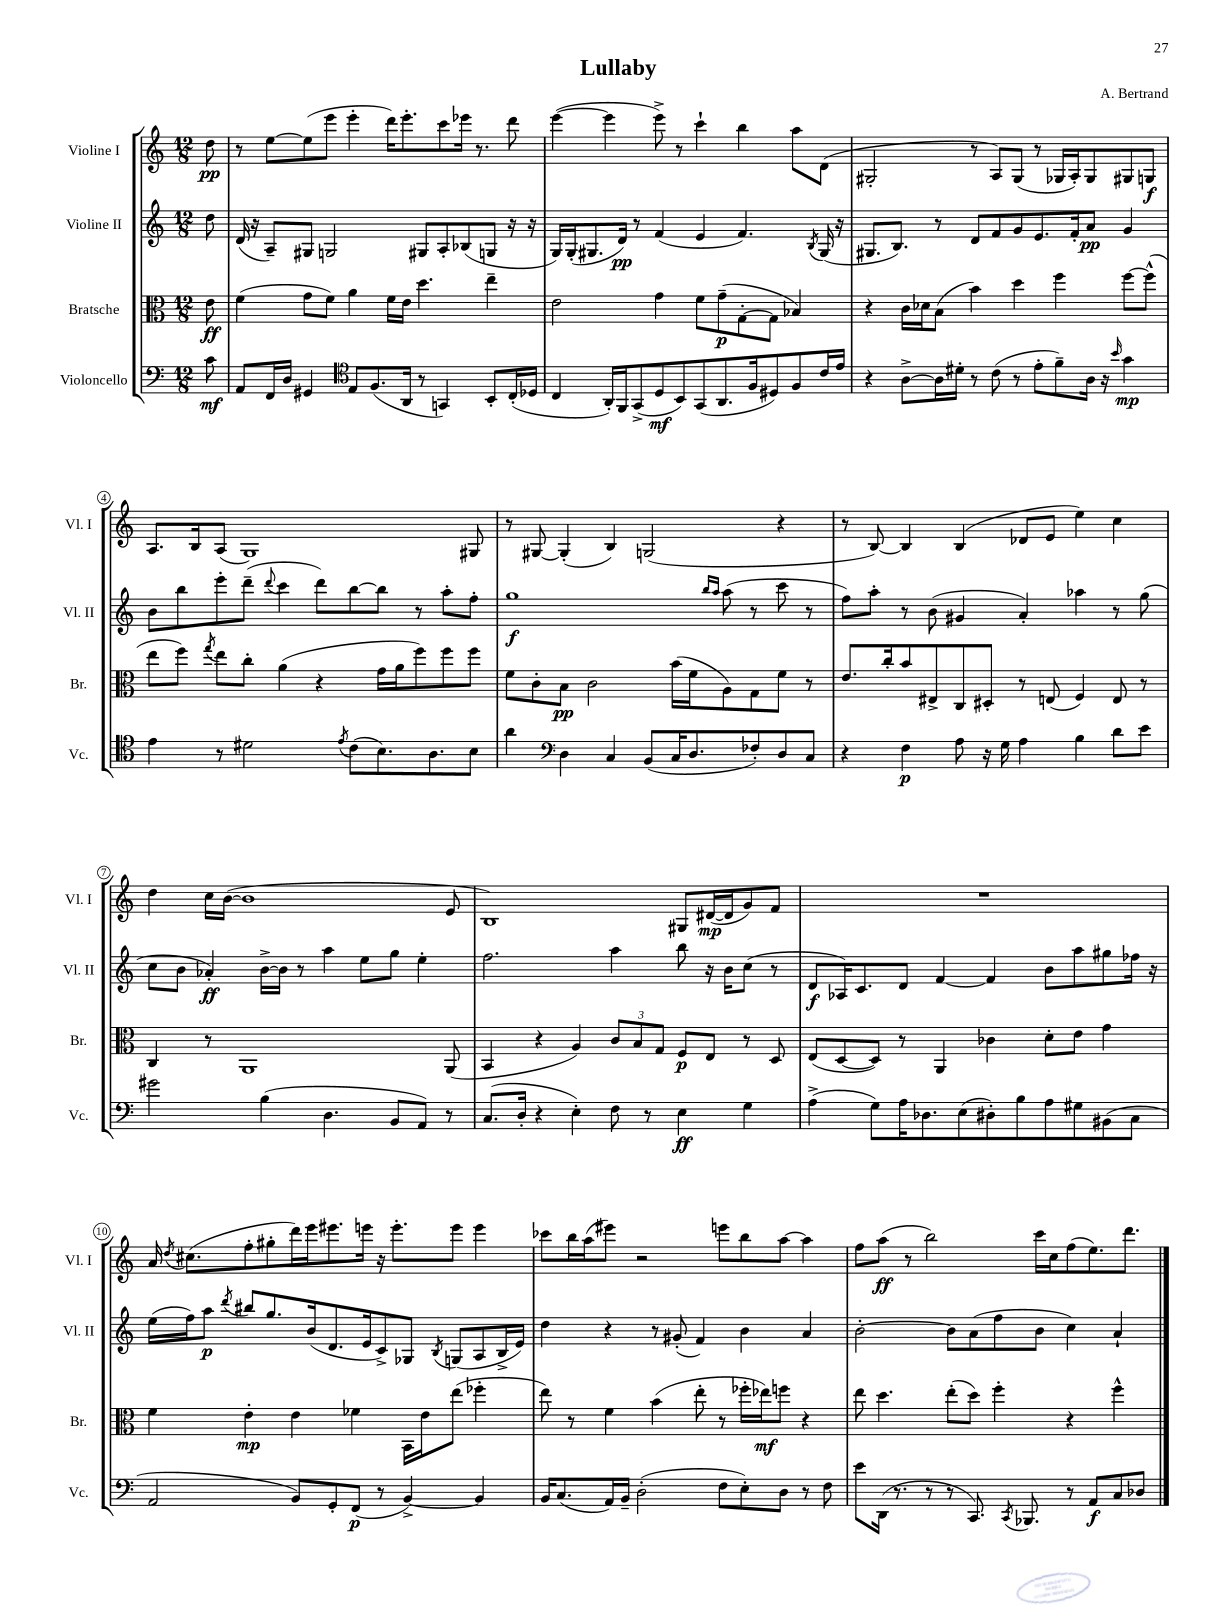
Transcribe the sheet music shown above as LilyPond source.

\header { title = "Lullaby" composer = "A. Bertrand" }
<<
\new StaffGroup <<
\new Staff = "s0" \with { instrumentName = "Violine I" shortInstrumentName = "Vl. I" } {
    \clef treble \key c \major \numericTimeSignature \time 12/8 \partial 8
    \autoBeamOff d''8\pp |
    r8 e''8[~ e''8( e'''8] e'''4-. d'''16[) e'''8.-. c'''8 ees'''16] r8. d'''8 |
    e'''4~( e'''4 e'''8->) r8 c'''4-! b''4 a''8[ d'8]( |
    gis2-. r8 a8[) gis8]( r8 ges16[ a16-.) ges8 gis8 g8]\f |
    a8.[ b16 a8]( g1) gis8 |
    r8 gis8~ gis4-.( b4) g2( r4 |
    r8 b8~) b4 b4( des'8[ e'8] e''4) c''4 |
    d''4 c''16[ b'16]~( b'1 e'8 |
    b1) gis8[ dis'16~\mp( dis'16 g'8) f'8] |
    R1. |
    a'16 \acciaccatura { d''8 } cis''8.[( f''8-. gis''8-. d'''16) e'''16 eis'''8. e'''16] r16 e'''8.[-. e'''8] e'''4 |
    ces'''8[ b''16 a''16( eis'''8]) r2 e'''8[ b''8 a''8]~ a''4 |
    f''8[ a''8]\ff( r8 b''2) c'''16[ c''16 f''8( e''8.) d'''8.] \bar "|." |
}
\new Staff = "s1" \with { instrumentName = "Violine II" shortInstrumentName = "Vl. II" } {
    \clef treble \key c \major \numericTimeSignature \time 12/8 \partial 8
    \autoBeamOff d''8 |
    d'16( r16 a8[--) gis8] g2 gis8[ a8-. bes8( g8] r16 r16 |
    g16[) g16-.( gis8. d'16]\pp) r8 f'4( e'4 f'4.) \acciaccatura { b8 } gis16( r16 |
    gis8.[ b8.]) r8 d'8[ f'8 g'8 e'8. f'16-. a'8]\pp g'4 |
    b'8[ b''8 e'''8-. d'''8]--( \appoggiatura { d'''8 } c'''4 d'''8[) b''8~ b''8] r8 a''8[-. f''8]-. |
    g''1\f \grace { b''16[ a''16] } a''8( r8 c'''8 r8 |
    f''8[) a''8]-. r8 b'8( gis'4 a'4-.) aes''4 r8 g''8( |
    c''8[ b'8] aes'4-.\ff) b'16[~-> b'16] r8 a''4 e''8[ g''8] e''4-. |
    f''2. a''4 b''8 r16 b'16[ c''8]( r8 |
    d'8[\f aes16) c'8. d'8] f'4~ f'4 b'8[ a''8 gis''8 fes''16] r16 |
    e''16[( f''16) a''8]\p \acciaccatura { d'''8 } bis''8[ g''8. b'16( d'8. e'16 c'8->) ges8] \acciaccatura { b8 } g8[( a8 b16-> e'16]) |
    d''4 r4 r8 gis'8-.( f'4) b'4 a'4 |
    b'2~-. b'8[ a'8( f''8 b'8] c''4) a'4-! \bar "|." |
}
\new Staff = "s2" \with { instrumentName = "Bratsche" shortInstrumentName = "Br." } {
    \clef alto \key c \major \numericTimeSignature \time 12/8 \partial 8
    \autoBeamOff e'8\ff |
    f'4( g'8[ f'8]) a'4 f'16[ e'16] d''4. e''4-- |
    e'2 g'4 f'8[ g'8--\p( g8~-. g8] bes4) |
    r4 c'16[ des'16 b8]( b'4) d''4 f''4 f''8[~ f''8]-^( |
    e''8[ f''8]) \acciaccatura { g''8 } e''8[ c''8]-. a'4( r4 g'16[ a'16 f''8) f''8 f''8] |
    f'8[ c'8-. b8]\pp c'2 b'16[( f'16 a8) g8 f'8] r8 |
    e'8.[ c''16-. b'8 eis8-> c8 dis8]-. r8 e8( f4) e8 r8 |
    c4 r8 a,1 a,8( |
    b,4 r4 a4) \tuplet 3/2 { c'8[ b8 g8] } f8[\p e8] r8 d8 |
    e8[( d8~ d8]) r8 a,4 ces'4 d'8[-. e'8] g'4 |
    f'4 e'4-.\mp e'4 fes'4 b,16[ e'16 e''8]( fes''4-. |
    e''8) r8 f'4 b'4( e''8-. r8 fes''16[-. ees''16\mf) f''8] r4 |
    e''8 d''4. e''8[-.( d''8]) f''4-. r4 f''4-^ \bar "|." |
}
\new Staff = "s3" \with { instrumentName = "Violoncello" shortInstrumentName = "Vc." } {
    \clef bass \key c \major \numericTimeSignature \time 12/8 \partial 8
    \autoBeamOff c'8\mf |
    a,8[ f,16 d16] gis,4 \clef tenor e8[ f8.( a,16] r8 g,4) b,8[-. c16-.( des16] |
    c4 a,16[-.) f,16 g,8->( d8\mf b,8) g,8( a,8. f16 dis8) f8 c'16 e'16] |
    r4 a8[~-> a16 dis'16]-. r8 c'8( r8 e'8[-. f'8--) a16] r16 \grace { b'16 } g'4\mp |
    e'4 r8 dis'2 \acciaccatura { e'8 } c'8[( b8.) a8. b8] |
    a'4 \clef bass d4 c4 b,8[( c16 d8. fes8-.) d8 c8] |
    r4 f4\p a8 r16 g16 a4 b4 d'8[ e'8] |
    gis'2 b4( d4. b,8[ a,8]) r8 |
    c8.[( d16]-. r4 e4-.) f8 r8 e4\ff g4 |
    a4->( g8[) a16 des8. e8( dis8-.) b8 a8 gis8 bis,8( c8] |
    a,2 b,8[) g,8-. f,8]\p( r8 b,4~->) b,4 |
    b,16[ c8.( a,16) b,16]-- d2-.( f8[ e8-.) d8] r8 f8 |
    e'8[ d,16]( r8. r8 r8 c,8.) \acciaccatura { c,8 } bes,,8. r8 a,8[\f c8 des8] \bar "|." |
}
>>
>>
\layout { \context { \Score \override BarNumber.stencil = #(make-stencil-circler 0.1 0.3 ly:text-interface::print) } }
